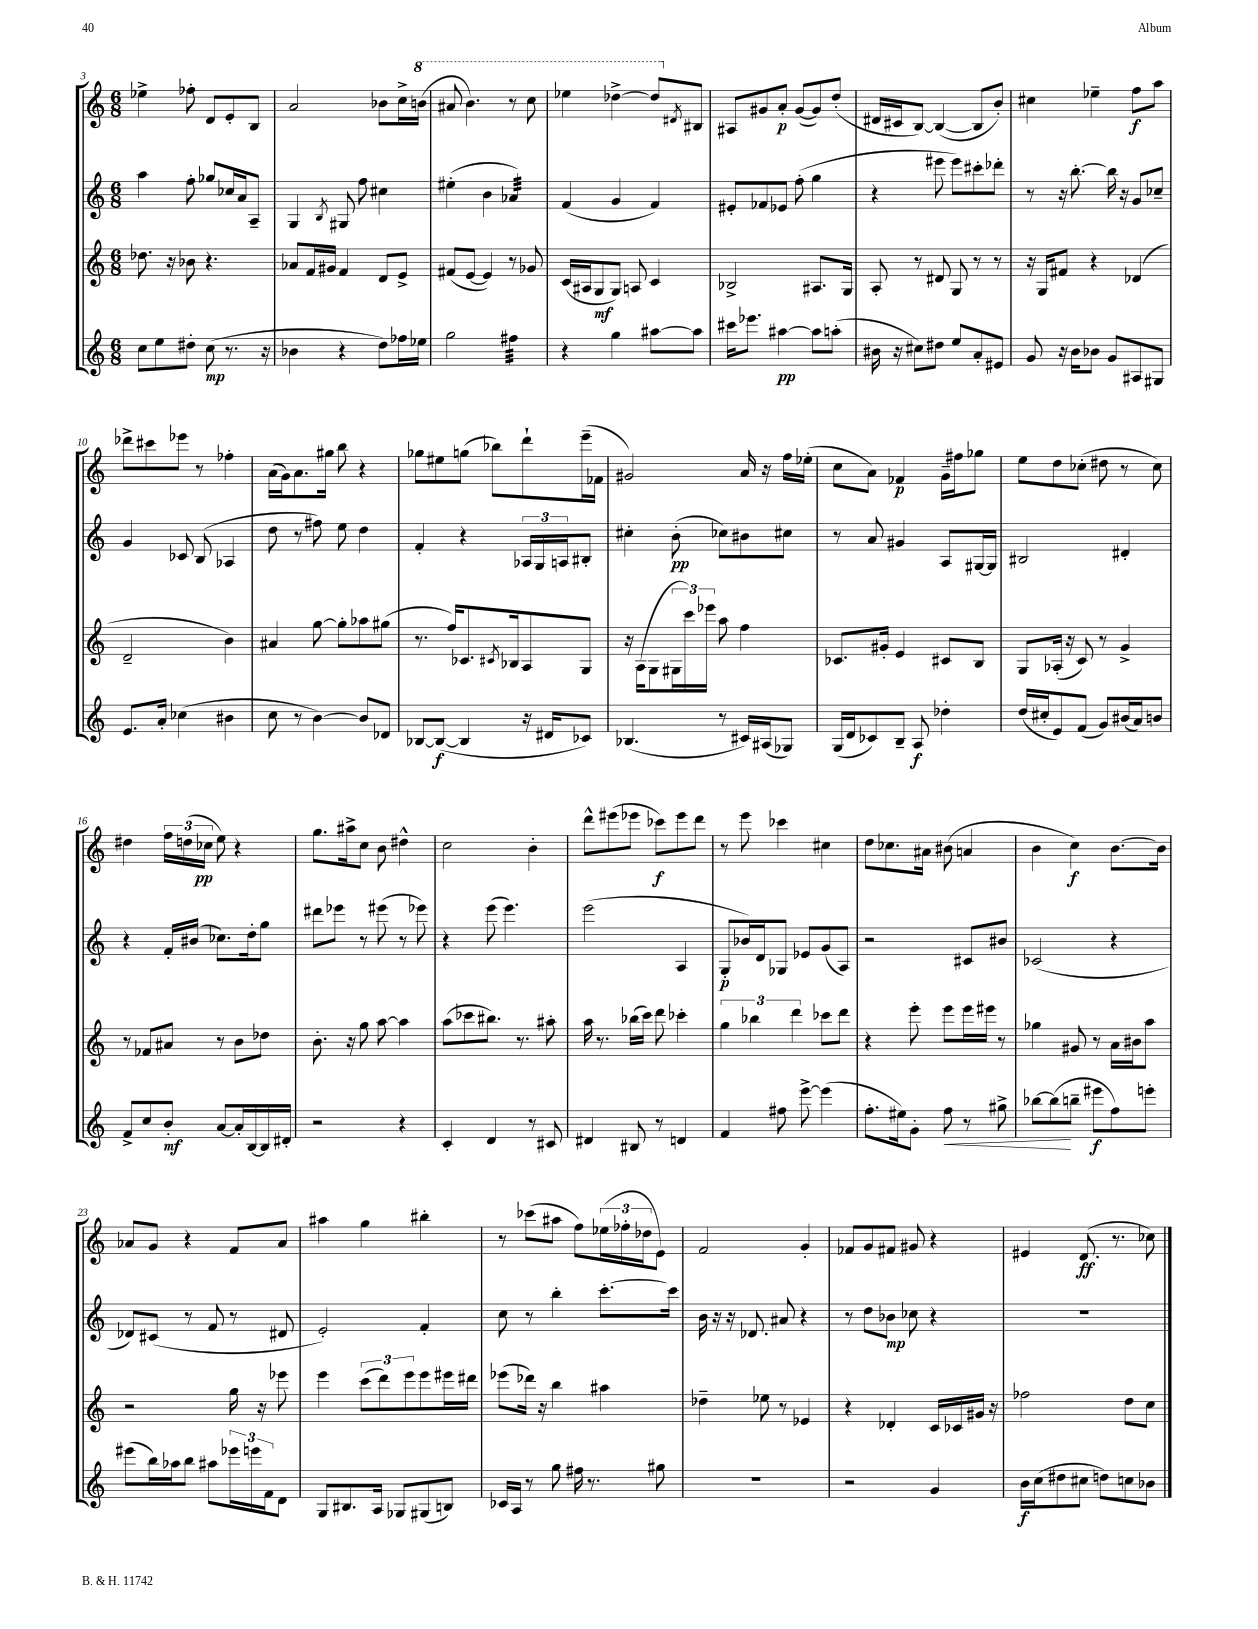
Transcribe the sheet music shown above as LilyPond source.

<<
\new StaffGroup <<
\new Staff = "s0" {
    \clef treble \key c \major \numericTimeSignature \time 6/8
    ees''4-> fes''8-. d'8 e'8-. b8 |
    a'2 bes'8 c''16-> \ottava #1 b''!16( |
    ais''8 b''4.) r8 c'''8 |
    ees'''4 des'''4~-> des'''8 \ottava #0 \acciaccatura { dis'8 } bis8 |
    ais8 gis'8 a'8-.\p gis'8~( gis'8) d''8-.( |
    dis'16 cis'16 b8~) b4~( b8 b'8-.) |
    cis''4 ees''4-- f''8\f a''8 |
    des'''8-> cis'''8 ees'''8 r8 fes''4-. |
    a'16( g'16) a'8. gis''16 b''8 r4 |
    ges''8 eis''8 g''8( bes''8) d'''8-! e'''16--( fes'16 |
    gis'2) a'16 r16 f''16 ees''16-.( |
    c''8 a'8) fes'4\p g'16-- fis''16 ges''8 |
    e''8 d''8 ces''8-.( dis''8 r8 ces''8) |
    dis''4 \tuplet 3/2 { f''16 d''16( ces''16\pp } e''8) r4 |
    g''8. ais''16-> c''8 b'8 dis''4-^ |
    c''2 b'4-. |
    d'''8-^ eis'''8( ees'''8 ces'''8\f) ees'''8 d'''8 |
    r8 e'''8 ces'''4 cis''4 |
    d''8 ces''8. ais'16 bis'8( a'4 |
    b'4 c''4\f) b'8.~ b'16 |
    aes'8 g'8 r4 f'8 aes'8 |
    ais''4 g''4 bis''4-. |
    r8 ces'''8( ais''8 f''8) \tuplet 3/2 { ees''16( fes''16-. des''16 } e'8) |
    f'2 g'4-. |
    fes'8 g'8 fis'8 gis'8 r4 |
    eis'4 d'8.\ff( r8. ces''8) \bar "|." |
}
\new Staff = "s1" {
    \clef treble \key c \major \numericTimeSignature \time 6/8
    a''4 f''8-. ges''8 ces''16 a'16 a8-- |
    g4 \acciaccatura { b8 } gis8 f''8 cis''4 |
    eis''4-.( b'4 aes'4:32) |
    f'4( g'4 f'4) |
    eis'8-. fes'8 ees'8 f''8-.( g''4 |
    r4 eis'''8 eis'''8) cis'''8-. des'''8-. |
    r8 r16 b''8.~-. b''16 r16 g'8 ces''8-- |
    g'4 ces'8 b8( aes4 |
    d''8 r8 fis''8) e''8 d''4 |
    f'4-. r4 \tuplet 3/2 { aes16 g16 a16 } bis8-. |
    cis''4-. b'8-.\pp( ces''8) bis'8 cis''8 |
    r8 a'8 gis'4 a8 gis16~ gis16 |
    bis2 dis'4-. |
    r4 f'16-. bis'16( ces''8.) d''16-. g''8 |
    dis'''8 ees'''8 r8 eis'''8( r8 ees'''8) |
    r4 e'''8( e'''4.) |
    e'''2( a4 |
    g8-.\p bes'16) d'16 ges8 ees'8 g'8( a8) |
    r2 cis'8 bis'8 |
    ces'2( r4 |
    des'8) cis'8( r8 f'8 r8 dis'8 |
    e'2-.) f'4-. |
    c''8 r8 b''4-. c'''8.~-. c'''16 |
    b'16 r16 r16 des'8. ais'8 r4 |
    r8 d''8 bes'8\mp ces''8 r4 |
    R2. \bar "|." |
}
\new Staff = "s2" {
    \clef treble \key c \major \numericTimeSignature \time 6/8
    des''8. r16 bes'8 r4. |
    aes'8 f'16 gis'16 f'4 d'8 e'8-> |
    fis'8( e'8~ e'4) r8 ges'8 |
    c'16( ais16 g8\mf g8) a8 c'4 |
    bes2-> ais8. g16 |
    a8-. r8 dis'8 g8 r8 r8 |
    r16 g16 fis'8 r4 des'4( |
    d'2-- b'4) |
    ais'4 g''8~ g''8-. aes''8 gis''8( |
    r8. f''16) ces'8. \acciaccatura { cis'8 } bes16 a8 g8 |
    r16 a16( g8 \tuplet 3/2 { gis16 c'''16) ees'''16 } a''8 f''4 |
    ces'8. gis'16-. e'4 cis'8 b8 |
    g8 aes16-.( r16 c'8) r8 g'4-> |
    r8 fes'8 ais'8 r8 b'8 des''8 |
    b'8.-. r16 g''8 a''8~ a''4 |
    a''8( ces'''8 bis''8.) r8. ais''8-. |
    a''16 r8. bes''16( c'''16) d'''8 ces'''4-. |
    \tuplet 3/2 { g''4 bes''4 d'''4 } ces'''8 d'''8 |
    r4 e'''8-. e'''8 e'''16 eis'''16 r8 |
    ges''4 gis'8 r8 a'16 bis'16 a''8 |
    r2 g''16 r16 ees'''8 |
    e'''4 \tuplet 3/2 { c'''8( d'''8) e'''8 } e'''8 eis'''16 dis'''16 |
    ees'''8( des'''16) r16 b''4 ais''4 |
    des''4-- ees''8 r8 ees'4 |
    r4 des'4-. c'16 ces'16 gis'16 r16 |
    fes''2 d''8 c''8 \bar "|." |
}
\new Staff = "s3" {
    \clef treble \key c \major \numericTimeSignature \time 6/8
    c''8 e''8 dis''8-. c''8\mp( r8. r16 |
    bes'4 r4 d''8) fes''16 ees''16 |
    g''2 fis''4:32 |
    r4 g''4 ais''8~ ais''8 |
    cis'''16 ees'''8. ais''4~\pp ais''8 a''8-.( |
    bis'16 r16 cis''8) dis''8 e''8 a'8-. eis'8 |
    g'8 r16 b'16 bes'8 g'8 ais8 gis8 |
    e'8. a'16-. ces''4( bis'4 |
    c''8 r8 b'4~) b'8 des'8 |
    bes8~ bes8~\f( bes4 r16 dis'16 ces'8) |
    bes4.( r8 cis'16) ais16( ges8) |
    g16( d'16 ces'8) b8-- a8\f des''4-. |
    d''16( cis''16-. e'8) f'8( g'8) bis'16( a'16) b'8 |
    f'8-> c''8 b'8-.\mf a'8~ a'16-. b16~ b16 dis'16-. |
    r2 r4 |
    c'4-. d'4 r8 cis'8 |
    dis'4 bis8 r8 d'4 |
    f'4 fis''8 e'''8~-> e'''4( |
    f''8.-. eis''16) g'8-. f''8\< r8 gis''8-> |
    bes''8~ bes''8\!( b''8-- eis'''8\f f''8) e'''8-. |
    eis'''8( b''16) aes''16 b''8 ais''8 \tuplet 3/2 { ees'''16 e'''16 f'16 } d'8 |
    g8 bis8. a16 ges8 gis8( b8) |
    ces'16 a16 r8 g''8 fis''16 r8. gis''8 |
    R2. |
    r2 g'4 |
    b'16\f c''16( dis''8 cis''8 d''8) c''8 bes'8 \bar "|." |
}
>>
>>
\layout { \context { \Score currentBarNumber = #3 } }
